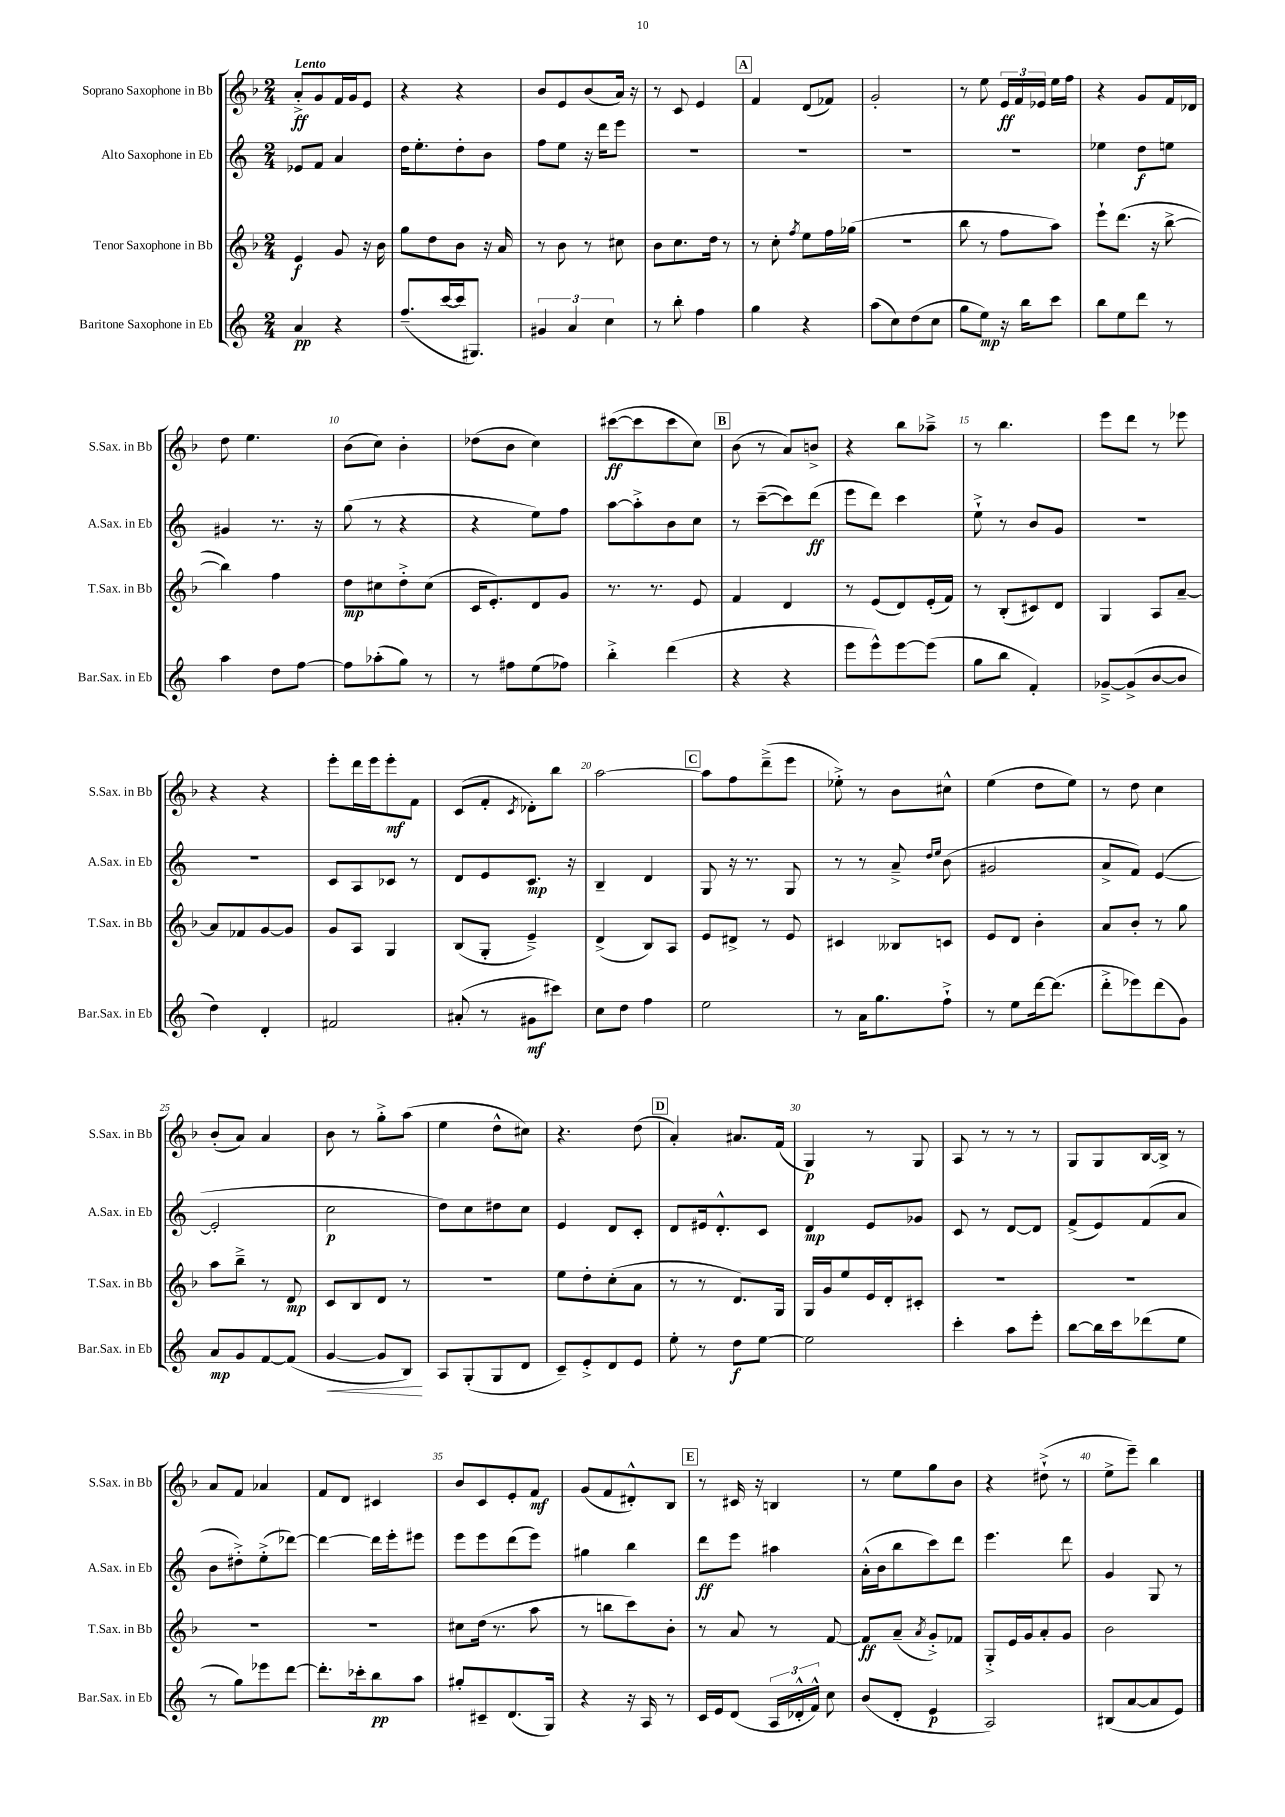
<<
\new StaffGroup <<
\new Staff = "s0" \with { instrumentName = "Soprano Saxophone in Bb" shortInstrumentName = "S.Sax. in Bb" } {
    \clef treble \key f \major \numericTimeSignature \time 2/4 \tempo "Lento"
    \autoBeamOff a'8[-.->\ff g'8 f'16 g'16 e'8] |
    r4 r4 |
    bes'8[ e'8 bes'8( a'16]) r16 |
    r8 c'8 e'4 |
    \mark \markup { \box "A" } f'4 d'8[( fes'8]) |
    g'2-. |
    r8 e''8 \tuplet 3/2 { e'16[\ff f'16 ees'16] } e''16[ f''16] |
    r4 g'8[ f'16 des'16] |
    d''8 e''4. |
    bes'8[( c''8]) bes'4-. |
    des''8[( bes'8] c''4) |
    cis'''8[~\ff( cis'''8 cis'''8 c''8]) |
    \mark \markup { \box "B" } bes'8( r8 a'8[) b'8]-> |
    r4 bes''8[ aes''8]---> |
    r8 bes''4. |
    e'''8[ d'''8] r8 ees'''8 |
    r4 r4 |
    e'''8[-. d'''16 e'''16 e'''8-.\mf f'8] |
    c'8[( f'8]-. \acciaccatura { c'8 } des'8[-.) bes''8] |
    a''2~ |
    \mark \markup { \box "C" } a''8[ f''8 d'''8--->( e'''8] |
    ees''8-.->) r8 bes'8[ cis''8]-^ |
    e''4( d''8[ e''8]) |
    r8 d''8 c''4 |
    bes'8[-.( a'8]) a'4 |
    bes'8 r8 g''8[-.-> a''8]( |
    e''4 d''8[-^ cis''8]) |
    r4. d''8( |
    \mark \markup { \box "D" } a'4-.) ais'8.[ f'16]( |
    g4\p) r8 g8 |
    a8 r8 r8 r8 |
    g8[ g8 bes16~ bes16]-> r8 |
    a'8[ f'8] aes'4 |
    f'8[ d'8] cis'4 |
    bes'8[ c'8 e'8-. f'8]\mf |
    g'8[( f'8 dis'8-.-^) bes8] |
    \mark \markup { \box "E" } r8 cis'16 r16 b4 |
    r8 e''8[ g''8 bes'8] |
    r4 dis''8-!->( r8 |
    e''8[-> e'''8]--) bes''4 \bar "|." |
}
\new Staff = "s1" \with { instrumentName = "Alto Saxophone in Eb" shortInstrumentName = "A.Sax. in Eb" } {
    \clef treble \key c \major \numericTimeSignature \time 2/4
    \autoBeamOff ees'8[ f'8] a'4 |
    d''16[ e''8.-. d''8-. b'8] |
    f''8[ e''8] r16 d'''16[ e'''8] |
    R2 |
    \mark \markup { \box "A" } R2 |
    R2 |
    R2 |
    ees''4 d''8[\f e''8] |
    gis'4 r8. r16 |
    g''8( r8 r4 |
    r4 e''8[) f''8] |
    a''8[~ a''8-.-> b'8 c''8] |
    \mark \markup { \box "B" } r8 c'''8[~--( c'''8) d'''8]\ff( |
    e'''8[ d'''8]) c'''4 |
    e''8-!-> r8 b'8[ g'8] |
    R2 |
    R2 |
    c'8[ a8 ces'8] r8 |
    d'8[ e'8 c'8.]\mp r16 |
    b4-- d'4 |
    \mark \markup { \box "C" } g8 r16 r8. g8 |
    r8 r8 a'8---> \grace { d''16[ e''16] } b'8( |
    gis'2 |
    a'8[-> f'8]) e'4~( |
    e'2-. |
    c''2\p |
    d''8[) c''8 dis''8 c''8] |
    e'4 d'8[ c'8]-. |
    \mark \markup { \box "D" } d'8[ eis'16 d'8.-.-^ c'8] |
    d'4\mp e'8[ ges'8] |
    c'8 r8 d'8[~ d'8] |
    f'8[->( e'8) f'8( a'8] |
    b'8[ dis''8-.->) e''8-.->( des'''8]~) |
    des'''4~ des'''16[ e'''16-. eis'''8] |
    e'''8[ e'''8 d'''8( e'''8]) |
    gis''4 b''4 |
    \mark \markup { \box "E" } d'''8[\ff e'''8] ais''4 |
    a'16[-.-^( b'16 b''8 c'''8) d'''8] |
    e'''4. d'''8 |
    g'4 g8 r8 \bar "|." |
}
\new Staff = "s2" \with { instrumentName = "Tenor Saxophone in Bb" shortInstrumentName = "T.Sax. in Bb" } {
    \clef treble \key f \major \numericTimeSignature \time 2/4
    \autoBeamOff e'4\f g'8 r16 bes'16 |
    g''8[ d''8 bes'8] r16 a'16 |
    r8 bes'8 r8 cis''8 |
    bes'8[ c''8. d''16] r8 |
    \mark \markup { \box "A" } r8 c''8-. \acciaccatura { f''8 } e''8[ f''16 ges''16]( |
    R2 |
    bes''8 r8 f''8[ a''8]) |
    e'''8[-! d'''8.]( r16 bes''8~-> |
    bes''4) f''4 |
    d''8[\mp cis''8 d''8-.-> cis''8]( |
    c'16[ e'8.-.) d'8 g'8] |
    r8. r8. e'8 |
    \mark \markup { \box "B" } f'4 d'4 |
    r8 e'8[( d'8) e'16-.( f'16]) |
    r8 bes8[-.( cis'8) d'8] |
    g4 a8[ a'8]~-- |
    a'8[ fes'8 g'8~ g'8] |
    g'8[ a8] g4 |
    bes8[( g8]-. e'4--->) |
    d'4->( bes8[) a8] |
    \mark \markup { \box "C" } e'8[ dis'8]-> r8 e'8 |
    cis'4 beses8[ c'8] |
    e'8[ d'8] bes'4-. |
    a'8[ bes'8]-. r8 g''8 |
    a''8[ bes''8]---> r8 d'8\mp |
    c'8[ bes8 d'8] r8 |
    r2 |
    e''8[ d''8-. c''8-.( a'8] |
    \mark \markup { \box "D" } r8 r8 d'8.[) g16] |
    g16[ g'16 e''8 e'16 d'16-. cis'8]-. |
    R2 |
    R2 |
    R2 |
    R2 |
    cis''8[ d''16]( r8. a''8 |
    r8 b''8[ c'''8) bes'8]-. |
    \mark \markup { \box "E" } r8 a'8 r8 f'8~ |
    f'8[\ff a'8]--( \acciaccatura { a'8 } g'8[-.->) fes'8] |
    g8[-.-> e'16 g'16 a'8-. g'8] |
    bes'2 \bar "|." |
}
\new Staff = "s3" \with { instrumentName = "Baritone Saxophone in Eb" shortInstrumentName = "Bar.Sax. in Eb" } {
    \clef treble \key c \major \numericTimeSignature \time 2/4
    \autoBeamOff a'4\pp r4 |
    f''8.[--( c'''16~ c'''16 gis8.]) |
    \tuplet 3/2 { gis'4 a'4 c''4 } |
    r8 b''8-. f''4 |
    \mark \markup { \box "A" } g''4 r4 |
    a''8[( c''8) d''8( c''8] |
    g''8[ e''8]\mp) r16 b''16[ c'''8] |
    b''8[ e''8 d'''8] r8 |
    a''4 d''8[ f''8]~ |
    f''8[ aes''8-.( g''8]) r8 |
    r8 fis''8[ e''8( fes''8]) |
    b''4-.-> d'''4( |
    \mark \markup { \box "B" } r4 r4 |
    e'''8[ e'''8-^) e'''8~ e'''8]( |
    g''8[ b''8] f'4-.) |
    ges'8[~---> ges'8->( b'8~ b'8] |
    d''4) d'4-. |
    fis'2 |
    ais'8-.( r8 gis'8[\mf cis'''8]) |
    c''8[ d''8] f''4 |
    \mark \markup { \box "C" } e''2 |
    r8 a'16[ g''8. f''8]-!-> |
    r8 e''8[ d'''16~ d'''8.]( |
    d'''8[-.-> ees'''8) d'''8( g'8]) |
    a'8[\mp g'8 f'8~ f'8]( |
    g'4~\< g'8[ b8]\!) |
    a8[ g8-.( g8 d'8] |
    c'8[--) e'8-.-> d'8 e'8] |
    \mark \markup { \box "D" } e''8-. r8 d''8[\f e''8]~ |
    e''2 |
    c'''4-. a''8[ e'''8]-. |
    b''8[~ b''16 c'''16 des'''8( e''8] |
    r8 g''8[) ees'''8 d'''8]~ |
    d'''8.[-. ces'''16-. b''8\pp a''8] |
    gis''8[-. cis'8-- d'8.( g16]) |
    r4 r16 a16 r8 |
    \mark \markup { \box "E" } c'16[ e'16 d'8]( \tuplet 3/2 { a16[ des'16-.-^ f'16]-^) } c''8 |
    b'8[( d'8]-. e'4\p |
    a2) |
    bis8[( a'8~ a'8 e'8]) \bar "|." |
}
>>
>>
\layout { \context { \Score \override BarNumber.break-visibility = ##(#f #t #t) barNumberVisibility = #(every-nth-bar-number-visible 5) } }
